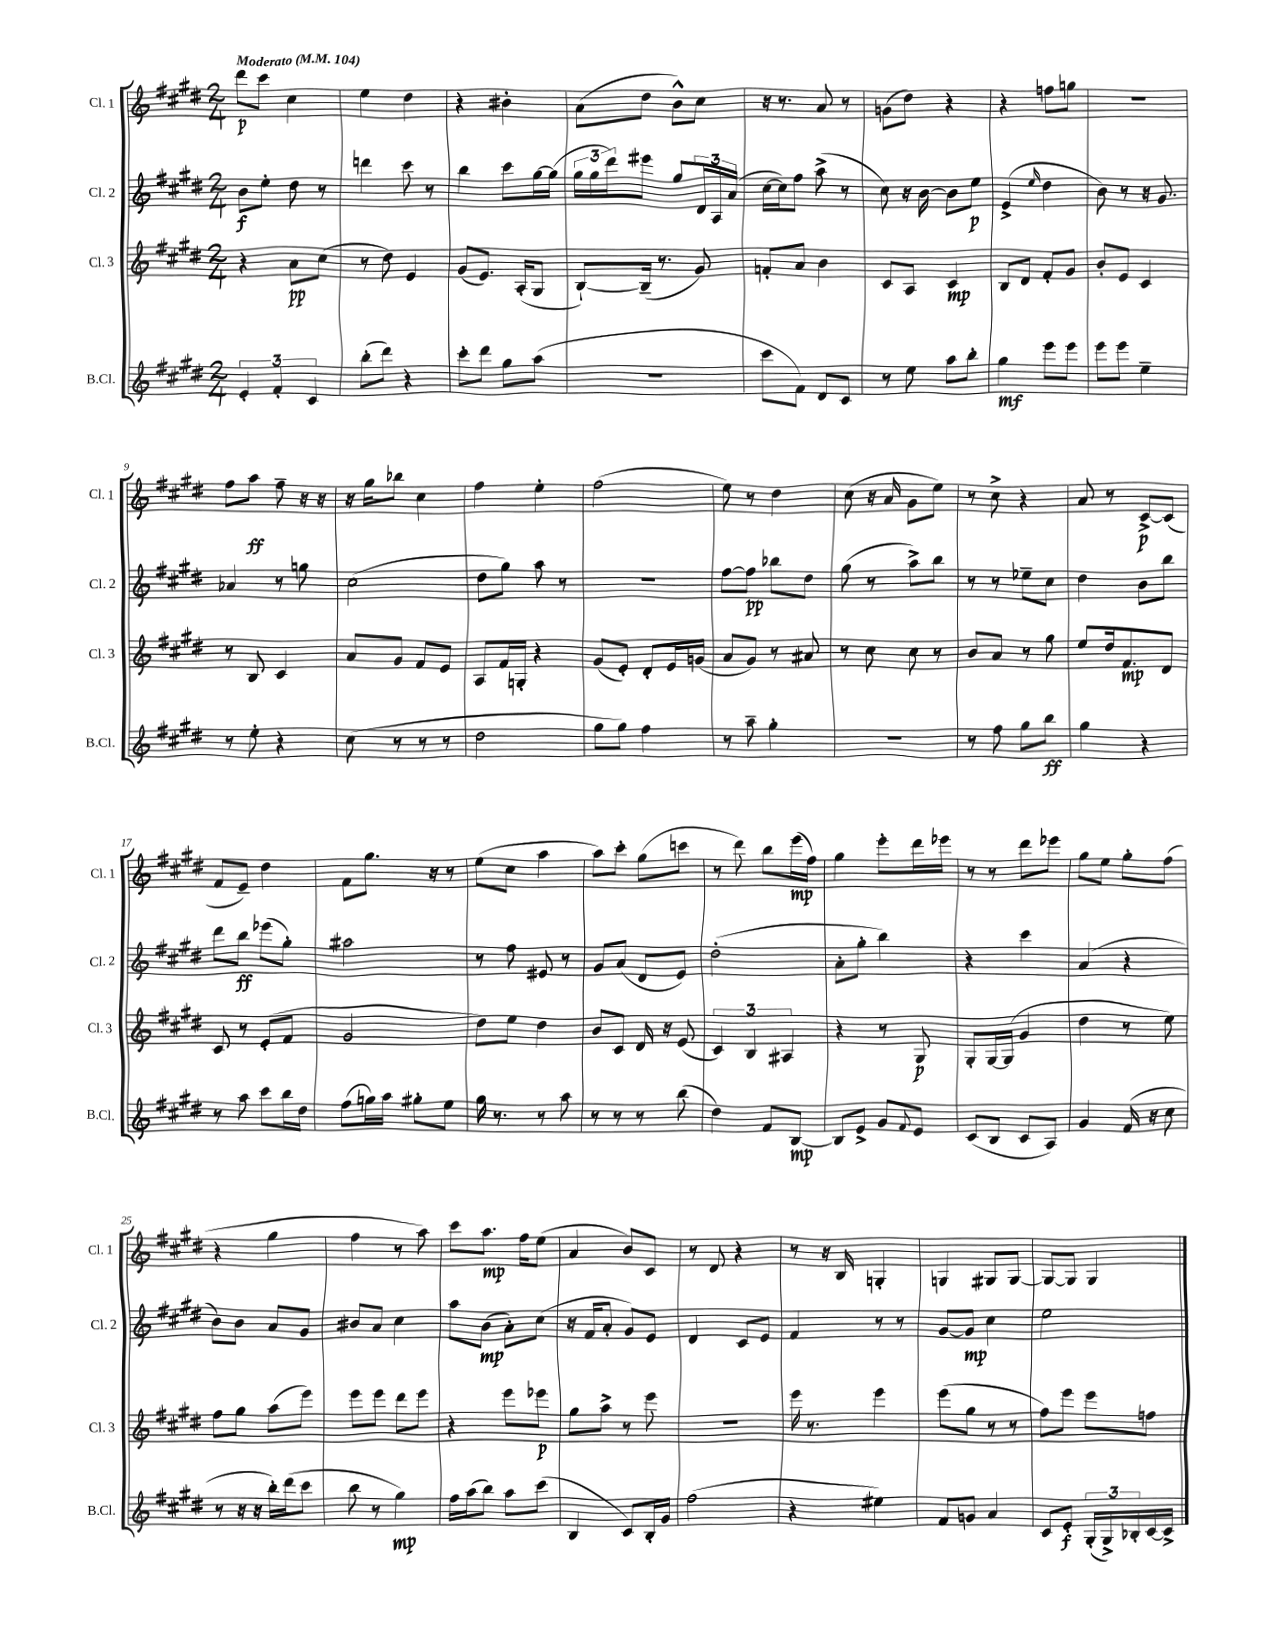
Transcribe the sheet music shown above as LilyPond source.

<<
\new StaffGroup <<
\new Staff = "s0" \with { instrumentName = "Cl. 1" shortInstrumentName = "Cl. 1" } {
    \clef treble \key e \major \numericTimeSignature \time 2/4 \tempo "Moderato" 4 = 104
    dis'''8\p cis'''8 cis''4 |
    e''4 dis''4 |
    r4 bis'4-. |
    a'8( dis''8 b'8-^) cis''8 |
    r16 r8. a'8 r8 |
    g'8( dis''8) r4 |
    r4 f''8 g''8 |
    r2 |
    fis''8 a''8\ff fis''8-- r16 r16 |
    r16 gis''16 bes''8 cis''4 |
    fis''4 e''4-. |
    fis''2( |
    e''8) r8 dis''4 |
    cis''8( r16 a'16 gis'8 e''8) |
    r8 cis''8-> r4 |
    a'8 r8 cis'8~->\p cis'8( |
    fis'8 e'8--) dis''4 |
    fis'8 gis''8. r16 r8 |
    e''8( cis''8 a''4 |
    a''8) cis'''8-. gis''8( c'''8 |
    r8 dis'''8) b''8 e'''16\mp( fis''16) |
    gis''4 e'''8-. dis'''16 ees'''16 |
    r8 r8 dis'''8 ees'''8 |
    gis''8 e''8 gis''8-. fis''8( |
    r4 gis''4 |
    fis''4 r8 a''8) |
    cis'''8 a''8.\mp fis''16 e''8( |
    a'4 b'8) cis'8 |
    r8 dis'8 r4 |
    r8 r16 b16 g4-. |
    g4 gis8 gis8~ |
    gis8~ gis8 gis4 \bar "|." |
}
\new Staff = "s1" \with { instrumentName = "Cl. 2" shortInstrumentName = "Cl. 2" } {
    \clef treble \key e \major \numericTimeSignature \time 2/4
    b'8\f e''8-. dis''8 r8 |
    d'''4 cis'''8 r8 |
    b''4 cis'''8 gis''16~ gis''16( |
    \tuplet 3/2 { gis''16 gis''16 dis'''16) } eis'''8 gis''8 \tuplet 3/2 { dis'16 a16 a'16( } |
    cis''16~ cis''16) fis''8 a''8->( r8 |
    cis''8) r16 b'16~ b'8 e''8\p |
    e'4->( \grace { e''16 } dis''4 |
    b'8) r8 r16 gis'8. |
    aes'4 r8 g''8 |
    cis''2( |
    dis''8 gis''8) a''8 r8 |
    R2 |
    fis''8~ fis''8\pp bes''8 dis''8 |
    gis''8( r8 a''8->) b''8 |
    r8 r8 ees''8-- cis''8 |
    dis''4 b'8 b''8 |
    dis'''8 b''8\ff ees'''8( gis''8-.) |
    ais''2 |
    r8 fis''8 eis'8 r8 |
    gis'8 a'8( dis'8 e'8) |
    dis''2-.( |
    a'8-. gis''8-. b''4) |
    r4 cis'''4 |
    a'4( r4 |
    b'8) b'8 a'8 gis'8 |
    bis'8 a'8 cis''4 |
    a''8 b'8\mp( a'8-.) cis''8( |
    r16 fis'16 a'8-. gis'8) e'8 |
    dis'4 cis'8 e'8 |
    fis'4 r8 r8 |
    gis'8~ gis'8\mp cis''4 |
    e''2 \bar "|." |
}
\new Staff = "s2" \with { instrumentName = "Cl. 3" shortInstrumentName = "Cl. 3" } {
    \clef treble \key e \major \numericTimeSignature \time 2/4
    r4 a'8\pp cis''8( |
    r8 dis''8) e'4 |
    gis'8( e'8.) a16-.( gis8 |
    b8~-!) b16--( r8. gis'8) |
    f'8-. a'8 b'4 |
    cis'8 a8 cis'4\mp |
    b8 dis'8 fis'8-. gis'8 |
    b'8-. e'8 cis'4 |
    r8 b8 cis'4 |
    a'8 gis'8 fis'8 e'8 |
    a8 fis'16 g16-. r4 |
    gis'8( e'8-.) dis'8-. e'16 g'16( |
    a'8 gis'8) r8 ais'8 |
    r8 cis''8 cis''8 r8 |
    b'8 a'8 r8 gis''8 |
    e''8 dis''16 fis'8.\mp dis'8 |
    cis'8 r8 e'8-.( fis'8 |
    gis'2 |
    dis''8) e''8 dis''4 |
    b'8 cis'8 dis'16 r16 e'8( |
    \tuplet 3/2 { cis'4) b4 ais4 } |
    r4 r8 gis8\p |
    gis8-. gis16~ gis16( gis'4 |
    dis''4 r8 e''8) |
    fis''8 gis''8 a''8( e'''8) |
    e'''8 e'''8 dis'''8 e'''8 |
    r4 e'''8 ees'''8\p |
    gis''8 a''8-> r8 e'''8 |
    r2 |
    e'''16 r8. e'''4 |
    e'''8( gis''8 r8 r8 |
    fis''8) e'''8 e'''8 f''8 \bar "|." |
}
\new Staff = "s3" \with { instrumentName = "B.Cl." shortInstrumentName = "B.Cl." } {
    \clef treble \key e \major \numericTimeSignature \time 2/4
    \tuplet 3/2 { e'4-. fis'4-. cis'4 } |
    b''8-.( dis'''8) r4 |
    cis'''8-. dis'''8 gis''8 a''8( |
    r2 |
    cis'''8 fis'8) dis'8 cis'8 |
    r8 e''8 a''8 b''8-. |
    gis''4\mf e'''8 e'''8 |
    e'''8 e'''8 e''4-- |
    r8 e''8-. r4 |
    cis''8( r8 r8 r8 |
    dis''2 |
    gis''8 gis''8) fis''4 |
    r8 a''8-- gis''4-. |
    R2 |
    r8 fis''8 gis''8 b''8\ff |
    gis''4 r4 |
    r8 a''8 cis'''8 b''16 dis''16 |
    fis''8( g''16) a''16 gis''8-. e''8 |
    gis''16 r8. r8 a''8 |
    r8 r8 r8 b''8( |
    dis''4) fis'8 b8~\mp |
    b8 e'8-> gis'8 \appoggiatura { fis'8 } e'8 |
    cis'8( b8 cis'8 a8) |
    gis'4 fis'16( r16 cis''8 |
    r8 r16 r16 b''16-.) dis'''16( cis'''8 |
    b''8 r8 gis''4\mp) |
    fis''16 a''16( b''8) a''8 cis'''8( |
    b4 cis'8) b16-. gis'16 |
    fis''2( |
    r4 eis''4) |
    fis'8 g'8 a'4 |
    cis'8 e'8-.\f \tuplet 3/2 { gis16-.( gis16->) bes16-. } cis'16~ cis'16-> \bar "|." |
}
>>
>>
